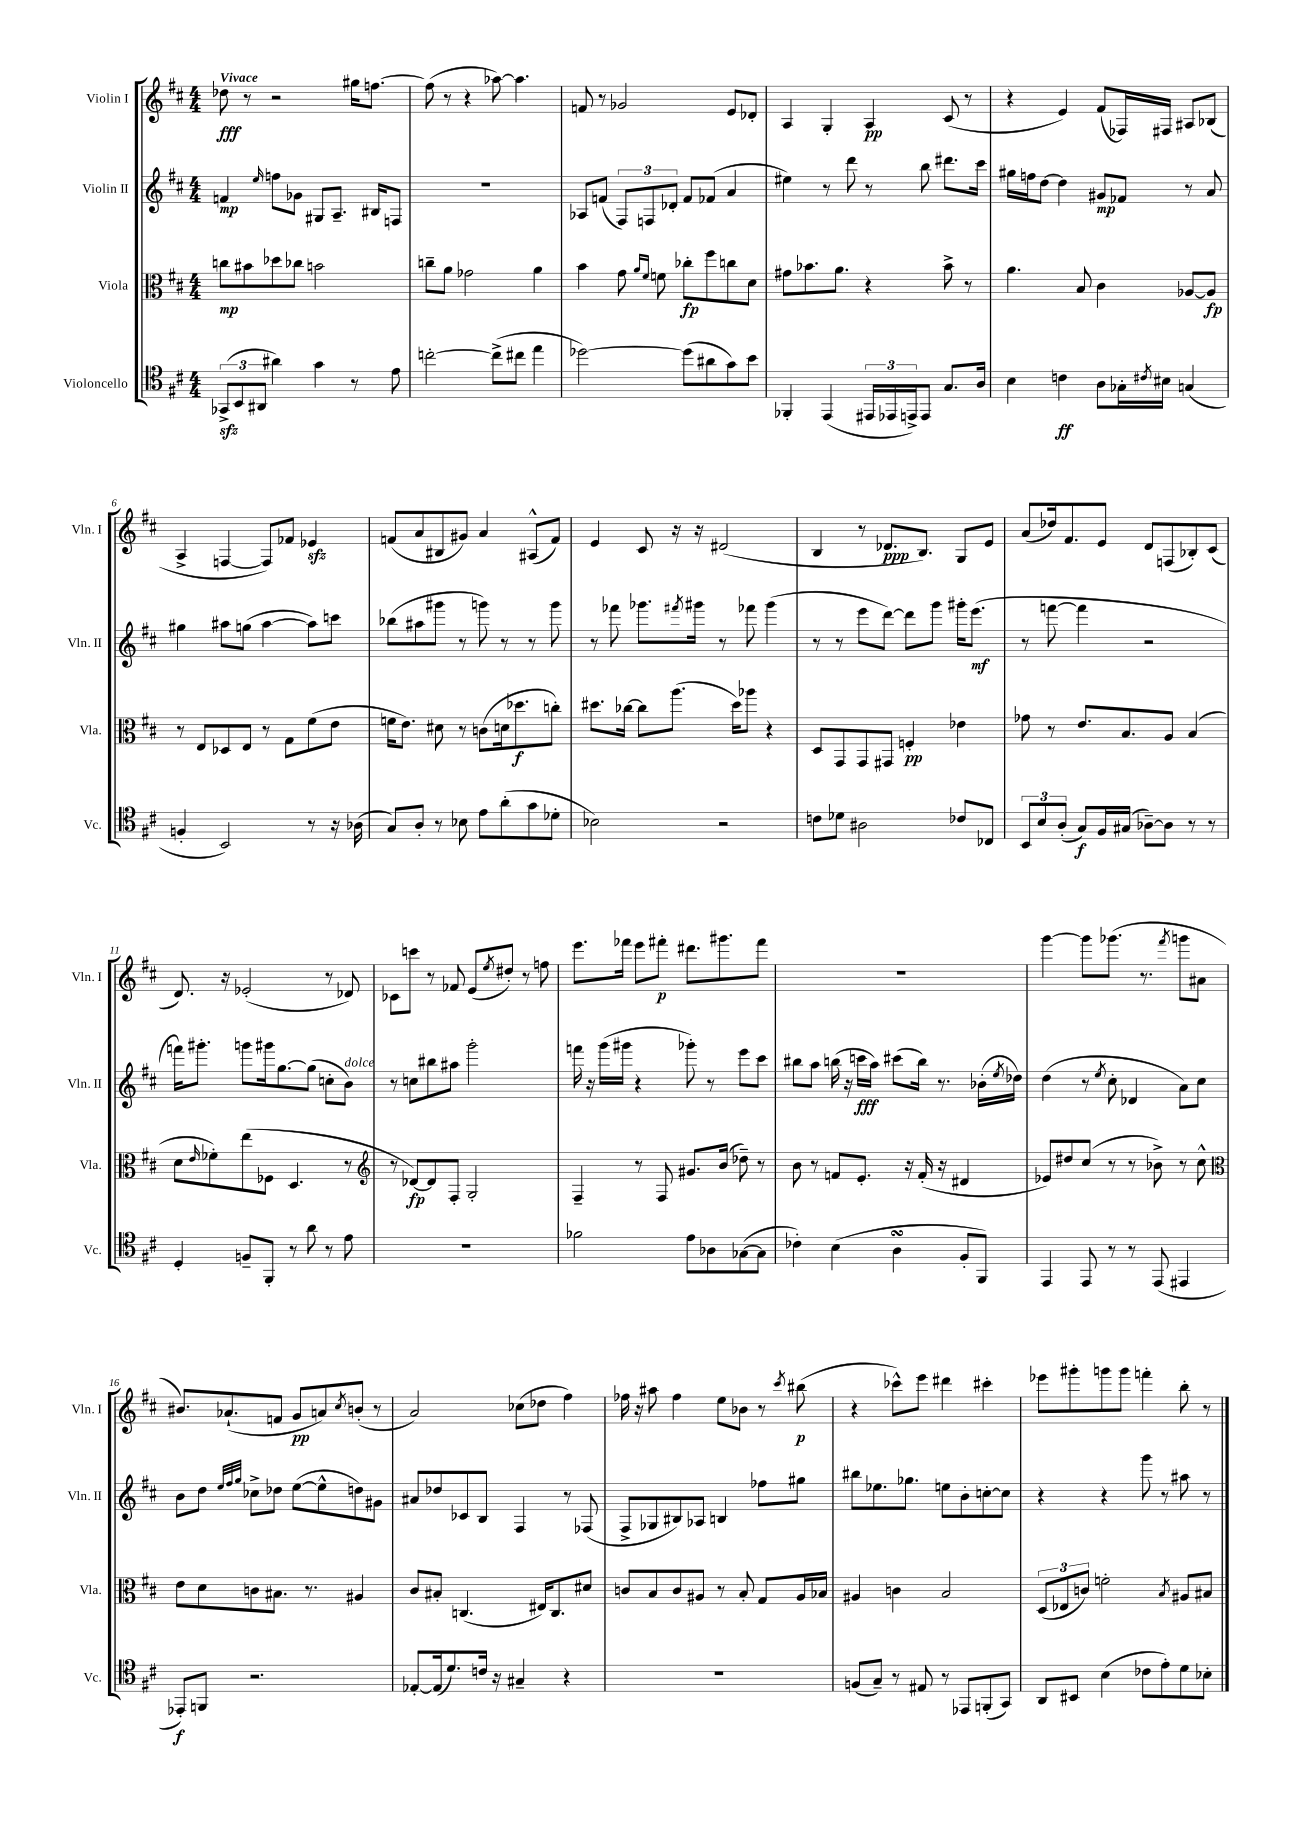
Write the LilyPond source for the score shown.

<<
\new StaffGroup <<
\new Staff = "s0" \with { instrumentName = "Violin I" shortInstrumentName = "Vln. I" } {
    \clef treble \key d \major \numericTimeSignature \time 4/4 \tempo "Vivace"
    des''8\fff r8 r2 gis''16 f''8.~ |
    f''8( r8 r4 aes''8~) aes''4. |
    f'8 r8 ges'2 e'8 des'8-. |
    a4 g4-. a4\pp cis'8( r8 |
    r4 e'4) fis'8( fes16) fis16 ais8 bes8( |
    a4-> f4~ f8) fes'8 ees'4\sfz |
    f'8( a'8 bis8 gis'8) a'4 ais8-^( f'8) |
    e'4 cis'8 r16 r16 dis'2( |
    b4 r8 des'8.\ppp b8.) g8 e'8 |
    a'8( des''16) fis'8. e'8 d'8 f8( bes8-.) cis'8( |
    d'8.) r16 ees'2-.( r8 des'8) |
    ces'8 c'''8 r8 fes'8 e'8( \acciaccatura { e''8 } dis''8-.) r8 f''8 |
    e'''8. fes'''16 e'''8 fis'''8-.\p dis'''8. gis'''8. fis'''8 |
    R1 |
    g'''4~ g'''8 ges'''8.( r8. \acciaccatura { fis'''8 } g'''8 ais'8 |
    bis'8.) aes'8.-!( f'8 g'8\pp a'8) \acciaccatura { cis''8 } b'8-.( r8 |
    a'2) ces''8( des''8 fis''4) |
    fes''16 r16 ais''8 fes''4 e''8 bes'8 r8 \acciaccatura { cis'''8 } bis''8\p( |
    r4 ces'''8-^) e'''8 dis'''4 cis'''4-. |
    ees'''8 gis'''8-. g'''8 g'''8 f'''4-. b''8-. r8 \bar "|." |
}
\new Staff = "s1" \with { instrumentName = "Violin II" shortInstrumentName = "Vln. II" } {
    \clef treble \key d \major \numericTimeSignature \time 4/4
    f'4\mp \grace { e''16 } f''8 ges'8 gis8 a8.-- bis16 f8 |
    R1 |
    aes8 f'8( \tuplet 3/2 { fis8) f8 des'8-. } f'8 fes'8( a'4 |
    eis''4) r8 d'''8 r8 b''8 dis'''8. cis'''16 |
    gis''16 f''16 d''8~ d''4 gis'8\mp fes'8 r8 a'8 |
    gis''4 ais''8 g''8( ais''4~ ais''8) c'''8 |
    bes''8( ais''8 gis'''8 r8 g'''8) r8 r8 g'''8 |
    r8 fes'''8 ges'''8. \acciaccatura { fis'''8 } gis'''16 r8 fes'''8 gis'''4( |
    r8 r8 e'''8 d'''8~) d'''8 g'''8 gis'''16-. e'''8.\mf( |
    r8 f'''8~ f'''4 r2 |
    f'''16) gis'''8.-. g'''8 gis'''16 g''8.~ g''8( c''8-. b'8^\markup { \italic "dolce" }) |
    r8 c''8 bis''8 ais''8 g'''2-. |
    f'''16 r16 g'''16( gis'''16 r4 ges'''8-.) r8 e'''8 cis'''8 |
    bis''8 a''8 b''16( r16 c'''16\fff a''16) cis'''8( b''16) r8. bes'16-.( \acciaccatura { e''8 } des''16) |
    d''4( r8 \acciaccatura { e''8 } cis''8-. des'4 a'8) cis''8 |
    b'8 d''8 \grace { e''32 fis''32 g''32 } ces''8-> des''8 e''8~( e''8-^ d''8) gis'8 |
    ais'8 des''8 ces'8 b8 fis4 r8 fes8( |
    fis8-> ges8 bis8) aes8 b4 fes''8 gis''8 |
    bis''8 ees''8. ges''8. e''8 b'8-. c''8~-. c''8 |
    r4 r4 g'''8 r8 ais''8 r8 \bar "|." |
}
\new Staff = "s2" \with { instrumentName = "Viola" shortInstrumentName = "Vla." } {
    \clef alto \key d \major \numericTimeSignature \time 4/4
    c''8\mp bis'8 des''8 ces''8 b'2 |
    c''8-- a'8 ges'2 a'4 |
    b'4 g'8 \grace { a'16 fis'16 } f'8 ces''8-.\fp fis''8 c''8 d'8 |
    gis'8 bes'8. a'8. r4 bes'8-> r8 |
    a'4. b8 cis'4 aes8~ aes8\fp |
    r8 e8 des8 e8 r8 g8 fis'8( e'8 |
    f'16 e'8.) dis'8 r8 c'8( d'16 des''8.\f c''8-.) |
    dis''8. ces''16~ ces''8 a''8.( dis''16) aes''8 r4 |
    d8 g,8 g,8 gis,8 f4-.\pp ees'4 |
    ges'8 r8 e'8. b8. a8 b4( |
    d'8 \grace { e'16 } fes'8-.) e''8( fes8 d4. r8 |
    \clef treble r8 des'8~\fp) des'8 fis8-. g2-. |
    fis4-- r8 fis8 gis'8. b'16( des''8--) r8 |
    b'8 r8 f'8 e'8.-. r16 f'16-.( r16 dis'4 |
    ees'8) dis''8 cis''8( r8 r8 bes'8->) r8 cis''8-^ |
    \clef alto e'8 d'8 c'8 bis8. r8. ais4 |
    cis'8 bis8-. c4.( eis16) c8. dis'8 |
    c'8 b8 c'8 ais8 r8 b8-. g8 ais16 bes16 |
    ais4 c'4 b2 |
    \tuplet 3/2 { d8( ees8 c'8) } f'2-. \acciaccatura { b8 } ais8 bis8 \bar "|." |
}
\new Staff = "s3" \with { instrumentName = "Violoncello" shortInstrumentName = "Vc." } {
    \clef tenor \key d \major \numericTimeSignature \time 4/4
    \tuplet 3/2 { ges,8->\sfz( b,8 ais,8 } ais'4) g'4 r8 e'8 |
    c''2~-. c''8->( cis''8 e''4 |
    des''2~) des''8( ais'8 g'8) b'8 |
    fes,4-. e,4( \tuplet 3/2 { eis,16 ees,16 e,16->) } e,8 g8. a16 |
    b4 c'4\ff a8 ges16-. \acciaccatura { cis'8 } bis16 g4( |
    f4-. b,2) r8 r16 aes16( |
    g8) a8-. r8 bes8 e'8 a'8-.( g'8 des'8-. |
    bes2) r2 |
    c'8 des'8 ais2 ces'8 ces8 |
    \tuplet 3/2 { b,8 b8 a8-.( } g8\f) fis16 gis16( aes8~--) aes8 r8 r8 |
    d4-. f8-- fis,8-. r8 a'8 r8 e'8 |
    R1 |
    fes'2 e'8 aes8 ges8~( ges8 |
    ces'4-.) b4( a4\turn fis8-. fis,8) |
    e,4 e,8 r8 r8 e,8( eis,4 |
    ees,8-.\f) f,8 r2. |
    ees8~-. ees16( d'8.) c'16 r16 gis4-- r4 |
    R1 |
    f8( g8--) r8 eis8 r8 ees,8 f,8-.( g,8) |
    a,8 bis,8 b4( ces'8 e'8-.) d'8 bes8-. \bar "|." |
}
>>
>>
